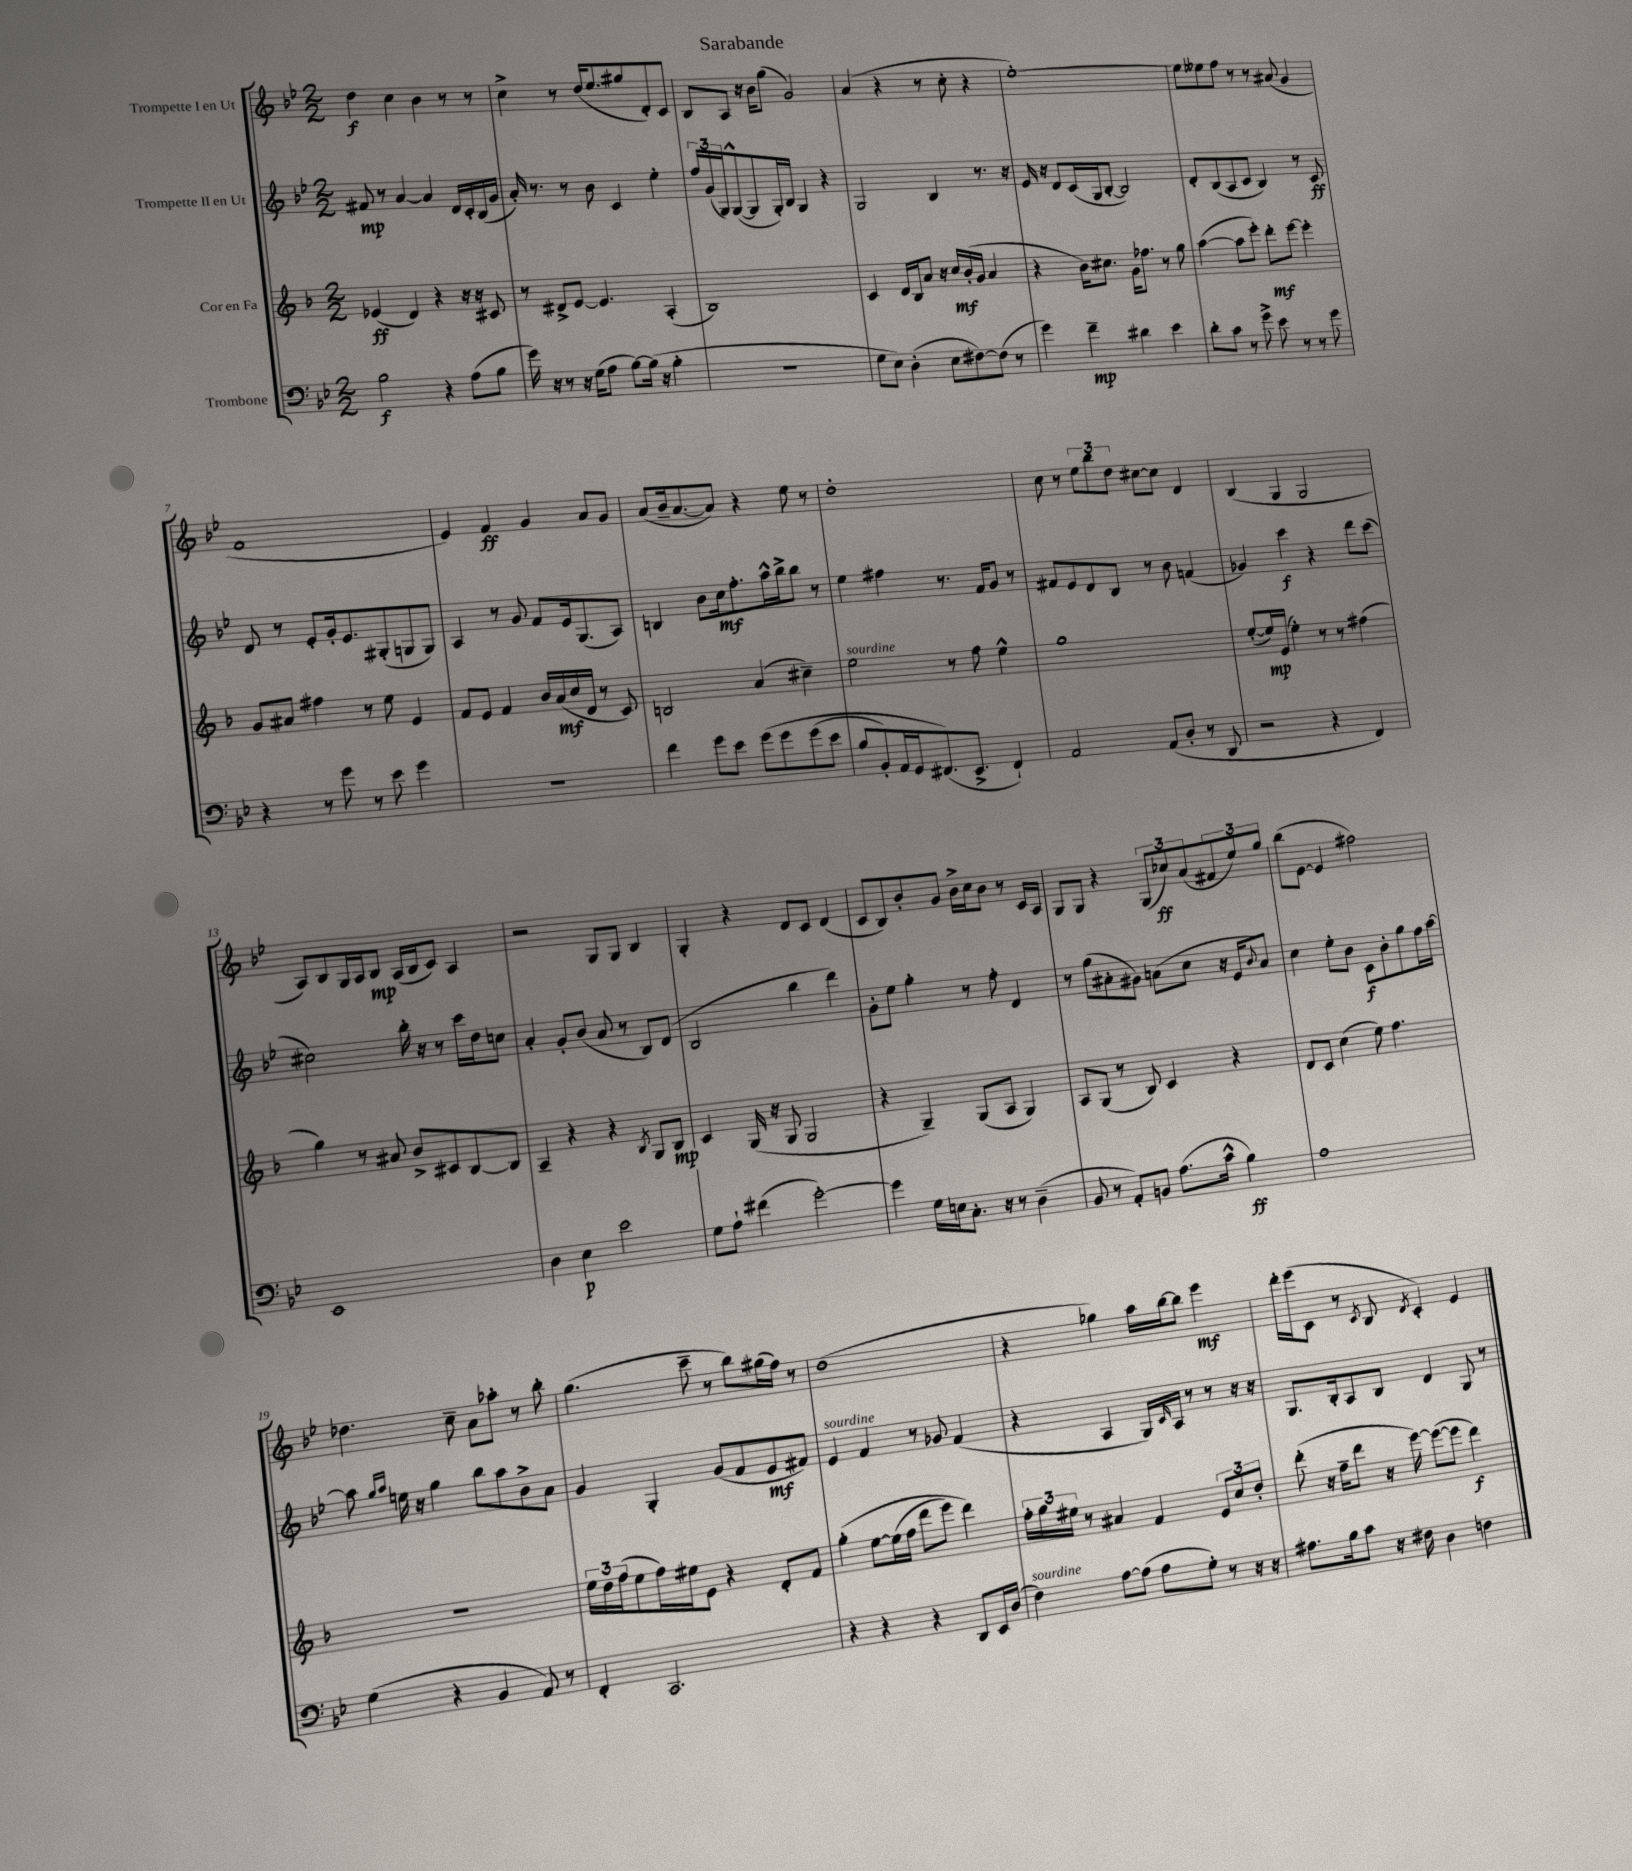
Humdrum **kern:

**kern	**dynam	**kern	**dynam	**kern	**dynam	**kern	**dynam
*part4	*part4	*part3	*part3	*part2	*part2	*part1	*part1
*staff4	*staff4	*staff3	*staff3	*staff2	*staff2	*staff1	*staff1
*I"Trombone	*	*I"Cor en Fa	*	*I"Trompette II en Ut	*	*I"Trompette I en Ut	*
*clefF4	*	*clefG2	*	*clefG2	*	*clefG2	*
*k[b-e-]	*	*k[b-]	*	*k[b-e-]	*	*k[b-e-]	*
*M2/2	*	*M2/2	*	*M2/2	*	*M2/2	*
=1	=1	=1	=1	=1	=1	=1	=1
2B-\	f	(4e-X/	ff	8f#X/	mp	4dd\	f
.	.	.	.	8r	.	.	.
.	.	4d/)	.	[4a/	.	4cc\	.
4r	.	4r	.	4a/]	.	4b-\	.
(8A\L	.	16r	.	16d/LL	.	8r	.
.	.	16r	.	16c'/	.	.	.
8B-\J	.	8c#X/	.	(16B-/	.	8r	.
.	.	.	.	16g/JJ	.	.	.
=2	=2	=2	=2	=2	=2	=2	=2
16g\)	.	8r	.	16a'/)	.	4cc^\	.
16r	.	.	.	8.r	.	.	.
8r	.	8d#X^/L	.	.	.	.	.
16r	.	[8e/J	.	8r	.	8r	.
(16G\KL	.	.	.	.	.	.	.
8A\J	.	4.e/]	.	8b-\	.	(16dd/KL	.
.	.	.	.	.	.	8.ee-/	.
[8B-\L)	.	.	.	4c/	.	.	.
(16B-\Jk]	.	.	.	.	.	8gg#X/	.
16r	.	.	.	.	.	.	.
4B-'\	.	(4A'/	.	4ee-'\	.	8d'/)	.
.	.	.	.	.	.	8c/J	.
=3	=3	=3	=3	=3	=3	=3	=3
1r	.	1B-)	.	24ff/LL	.	8B-/L	.
.	.	.	.	(24g/	.	.	.
.	.	.	.	24G/J)	.	.	.
.	.	.	.	([8G^^/	.	8A/J	.
.	.	.	.	8G/]	.	16r	.
.	.	.	.	.	.	16b-\KL	.
.	.	.	.	16G'/L)	.	(8gg\J	.
.	.	.	.	16B-/JJ	.	.	.
.	.	.	.	4G/	.	2g/)	.
.	.	.	.	4r	.	.	.
=4	=4	=4	=4	=4	=4	=4	=4
8G\L	.	4c/	.	2G/	.	(4a/	.
8E-\J)	.	.	.	.	.	.	.
(4D'\	.	16d/LL	.	.	.	4r	.
.	.	16B-/J	.	.	.	.	.
.	.	8a/J	.	.	.	.	.
8E-\L	.	16r	.	4B-/	.	8r	.
.	.	16cc/LL	mf	.	.	.	.
[8F#X\)	.	(16b-'/	.	.	.	8cc'\	.
.	.	16g/JJ	.	.	.	.	.
(8F#\J]	.	4a/	.	8.r	.	4r	.
8r	.	.	.	.	.	.	.
.	.	.	.	16r	.	.	.
=5	=5	=5	=5	=5	=5	=5	=5
4g\)	.	4r	.	16e-/	.	[1ee-')	.
.	.	.	.	16r	.	.	.
.	.	.	.	8d/L	.	.	.
4f~\	mp	16b-\KL)	.	(16c/L	.	.	.
.	.	8.cc#X\J	.	16G/J	.	.	.
.	.	.	.	[8B-'/J	.	.	.
4d#X\	.	16g\KL	.	2B-/])	.	.	.
.	.	8.ff-X\J	.	.	.	.	.
4e-\	.	8r	.	.	.	.	.
.	.	8gg\	.	.	.	.	.
=6	=6	=6	=6	=6	=6	=6	=6
8d'\L	.	([4aa\	.	8d'/L	.	8ee-\L]	.
8c\J	.	.	.	(8B-/	.	8ee--X\	.
8r	.	8aa\L]	.	8A/	.	8ff\J	.
8g^\	.	8eee'\J)	.	8c/J	.	8r	.
8e-\	.	8ddd'\L	mf	4B-/)	.	8r	.
8r	.	[8eee\J	.	.	.	(8a#X/	.
8r	.	4eee'\]	.	8r	.	4g/	.
8g\	.	.	.	8c/	ff	.	.
!!LO:LB:g=z
=7	=7	=7	=7	=7	=7	=7	=7
4r	.	8g/L	.	8d/	.	1f	.
.	.	8a#X/J	.	8r	.	.	.
8r	.	4ff#X\	.	8e-'/L	.	.	.
8g\	.	.	.	16g'/k	.	.	.
.	.	.	.	8.e-/	.	.	.
8r	.	8r	.	.	.	.	.
8e-\	.	8ee\	.	(8G#X'/	.	.	.
4g\	.	4e/	.	8Gn/	.	.	.
.	.	.	.	8G/J)	.	.	.
=8	=8	=8	=8	=8	=8	=8	=8
1r	.	8f/L	.	4A/	.	4e-/)	.
.	.	8e/J	.	.	.	.	.
.	.	4f/	.	8r	.	4f/	ff
.	.	.	.	8g/	.	.	.
.	.	16b-/LL	.	8f/L	.	4g/	.
.	.	(16a/	mf	.	.	.	.
.	.	16cc/	.	16e-/k	.	.	.
.	.	16d/JJ	.	(8.G/	.	.	.
.	.	8r	.	.	.	8a/L	.
.	.	8c/)	.	8A/J)	.	8g/J	.
=9	=9	=9	=9	=9	=9	=9	=9
4f\	.	2Bn/	.	4Bn/	.	(8a/L	.
.	.	.	.	.	.	16b-~/k	.
.	.	.	.	.	.	[8.a/	.
8g\L	.	.	.	8b-\L	.	.	.
8e-\J	.	.	.	16cc\k	mf	8a/J])	.
.	.	.	.	8.ff'\	.	.	.
(8g\L	.	(4a/	.	.	.	4r	.
8g\	.	.	.	16aa^^\L	.	.	.
.	.	.	.	16bb-^\J	.	.	.
(8g\	.	4cc#X~\)	.	8bb-\J	.	8ee-\	.
8e-\J	.	.	.	8r	.	8r	.
=10	=10	=10	=10	=10	=10	=10	=10
!	!	!LO:TX:a:i:t=sourdine	!	!	!	!	!
8B-/L	.	2ee\	.	4ee-\	.	1dd'	.
8BB-'/)	.	.	.	.	.	.	.
16AA/L	.	.	.	4ff#X\	.	.	.
16GG/J	.	.	.	.	.	.	.
(8.FF#X/)	.	.	.	.	.	.	.
.	.	8r	.	8.r	.	.	.
8.EE-^/J	.	.	.	.	.	.	.
.	.	8ff\	.	.	.	.	.
.	.	.	.	16f/KL	.	.	.
4FF#`/)	.	4ee^^\	.	8g/J	.	.	.
.	.	.	.	8r	.	.	.
=11	=11	=11	=11	=11	=11	=11	=11
2AA/	.	1gg	.	8f#X/L	.	8cc\	.
.	.	.	.	8e-/	.	8r	.
.	.	.	.	8d/	.	12ee-\L	.
.	.	.	.	.	.	12bb-\	.
.	.	.	.	8B-/J	.	.	.
.	.	.	.	.	.	12dd\J	.
(8AA/L	.	.	.	8r	.	[8cc#X\L	.
8D'/J	.	.	.	8b-\	.	8cc#\J]	.
8r	.	.	.	(4fn/	.	4d/	.
8DD/	.	.	.	.	.	.	.
=12	=12	=12	=12	=12	=12	=12	=12
2r	.	([8ee'/L	.	4g-X/)	.	(4B-/	.
.	.	16ee/L])	mp	.	.	.	.
.	.	(16e/JJ	.	.	.	.	.
.	.	4ee'\)	.	4ccc\	f	4G/	.
4r	.	8r	.	4r	.	2G/	.
.	.	8r	.	.	.	.	.
4FF/)	.	(4ff#X\	.	8ddd\L	.	.	.
.	.	.	.	(8ccc\J	.	.	.
!!LO:LB:g=z
=13	=13	=13	=13	=13	=13	=13	=13
1EE-	.	4gg\)	.	2cc#X\)	.	8A/L)	.
.	.	.	.	.	.	8B-/	.
.	.	8r	.	.	.	16G/L	.
.	.	.	.	.	.	16A/J	.
.	.	8a#X/	.	.	.	8B-/J	mp
.	.	8b-^/L	.	16bb-'\	.	(16A/LL	.
.	.	.	.	16r	.	16B-/J	.
.	.	8c#X/	.	8r	.	8c/J)	.
.	.	[8B-/	.	16ccc\LL	.	4A/	.
.	.	.	.	16dd\J	.	.	.
.	.	8B-/J]	.	8ccn\J	.	.	.
=14	=14	=14	=14	=14	=14	=14	=14
4D\	.	4A~/	.	4a'/	.	2r	.
4E-\	p	4r	.	8g'/L	.	.	.
.	.	.	.	(8b-/J	.	.	.
2e-\	.	4r	.	8a/	.	8G/L	.
.	.	.	.	8r	.	8G/J	.
.	.	8qB-/	.	.	.	.	.
.	.	8G/L	.	8B-/L)	.	4B-/	.
.	.	8B-/J	mp	(8d/J	.	.	.
=15	=15	=15	=15	=15	=15	=15	=15
8G\L	.	4c/	.	2B-/	.	4G'/	.
8A`\J	.	.	.	.	.	.	.
(4f#X\	.	(16G/	.	.	.	4r	.
.	.	16r	.	.	.	.	.
.	.	8G/	.	.	.	.	.
[2g'\)	.	2G/	.	4bb-\	.	8d/L	.
.	.	.	.	.	.	8c/J	.
.	.	.	.	4ddd\)	.	(4d/	.
=16	=16	=16	=16	=16	=16	=16	=16
4g\]	.	4r	.	8g'\L	.	8c/L	.
.	.	.	.	8ee-\J	.	8B-/)	.
16G\LL	.	4G~/)	.	4gg'\	.	8b-'/	.
16En\J	.	.	.	.	.	.	.
8.C'\J	.	.	.	.	.	8g/J	.
.	.	(8G/L	.	8r	.	16b-^\LL	.
16r	.	.	.	.	.	16cc\J	.
8r	.	8A/J	.	8ff'\	.	8b-\J	.
(4D~\	.	4G/)	.	4d/	.	8r	.
.	.	.	.	.	.	16c/LL	.
.	.	.	.	.	.	16A/JJ	.
=17	=17	=17	=17	=17	=17	=17	=17
8BB-/	.	8A/L	.	8r	.	8G/L	.
8r	.	(8G/J	.	(8gg\L	.	8G/J	.
8AA'/L)	.	8r	.	8a#X'\	.	4r	.
8BBn/J	.	8B-/)	.	8g#X\J)	.	.	.
(8.A\L	.	4c/	.	(8an\L	.	(12G/L	.
.	.	.	.	.	.	12cc-X/)	ff
.	.	.	.	8cc\J	.	.	.
.	.	.	.	.	.	(12a/	.
16c^^\Jk	.	.	.	.	.	.	.
4B-\)	ff	4r	.	16r	.	12f#X/	.
.	.	.	.	16e-/KL	.	.	.
.	.	.	.	.	.	12ee-/)	.
.	.	.	.	8qqb-/	.	.	.
.	.	.	.	8a/J)	.	.	.
.	.	.	.	.	.	12gg/J	.
=18	=18	=18	=18	=18	=18	=18	=18
1A	.	8d/L	.	4cc\	.	(8bb-\L	.
.	.	8c/J	.	.	.	[8e-\J	.
.	.	(4cc\	.	8ee-'\L	.	4e-/]	.
.	.	.	.	8b-\J	.	.	.
.	.	8ee\)	.	8c\L	f	2ff#X\)	.
.	.	4.ff\	.	8b-'\	.	.	.
.	.	.	.	8gg\	.	.	.
.	.	.	.	16ff\L	.	.	.
.	.	.	.	[16aa\JJ	.	.	.
!!LO:LB:g=z
=19	=19	=19	=19	=19	=19	=19	=19
(4G\	.	1r	.	8aa\]	.	4.dd-X\	.
.	.	.	.	16qqgg/LL	.	.	.
.	.	.	.	16qqaa/JJ	.	.	.
.	.	.	.	16een\	.	.	.
.	.	.	.	16r	.	.	.
4r	.	.	.	4gg\	.	.	.
.	.	.	.	.	.	8cc~\	.
4BB-/	.	.	.	8bb-\L	.	8a\L	.
.	.	.	.	8aa\	.	8aa-X'\J	.
8AA/)	.	.	.	8b-^\	.	8r	.
8r	.	.	.	8a\J	.	8bb-'\	.
=20	=20	=20	=20	=20	=20	=20	=20
4FF'/	.	24ee\LL	.	4g/	.	(4.gg\	.
.	.	24dd\	.	.	.	.	.
.	.	(24ff\J	.	.	.	.	.
.	.	8ee\	.	.	.	.	.
2.CC/	.	16ff\L)	.	4G'/	.	.	.
.	.	16ee#X\J	.	.	.	.	.
.	.	8e\J	.	.	.	8ccc~\	.
.	.	4r	.	(8g/L	.	8r	.
.	.	.	.	8f/	.	8bb-\L)	.
.	.	8d'/L	.	8e-/	mf	(16gg#X\L	.
.	.	.	.	.	.	16ff\JJ)	.
.	.	8f/J	.	8f#X/J)	.	8r	.
=21	=21	=21	=21	=21	=21	=21	=21
!	!	!	!	!LO:TX:a:i:t=sourdine	!	!	!
4r	.	(4gg'\	.	4e-/	.	(1dd	.
4r	.	[8ee\L	.	4f/	.	.	.
.	.	(16ee\L]	.	.	.	.	.
.	.	16ff\JJ	.	.	.	.	.
4r	.	8ddd\L	.	8r	.	.	.
.	.	8eee\J)	.	8g-X/	.	.	.
8DD/L	.	4ddd\)	.	(4f/	.	.	.
16EE-/L	.	.	.	.	.	.	.
(16D/JJ	.	.	.	.	.	.	.
=22	=22	=22	=22	=22	=22	=22	=22
!LO:TX:a:i:t=sourdine	!	!	!	!	!	!	!
4F\)	.	24ff'\LL	.	4r	.	4r	.
.	.	24gg\	.	.	.	.	.
.	.	24ee#X\JJ	.	.	.	.	.
.	.	8r	.	.	.	.	.
[8A\L	.	4a#X/	.	4A/	.	4gg-X\)	.
(8A\J]	.	.	.	.	.	.	.
8A\L	.	4f/	.	16G/LL)	.	16aa\LL	.
.	.	.	.	16qqc/	.	.	.
.	.	.	.	16A/JJ	.	[16bb-\J	.
8G'\J)	.	.	.	8r	.	8bb-\J]	.
8r	.	12e/L	.	8r	.	4eee-\	mf
.	.	12cc/	.	.	.	.	.
16r	.	.	.	16r	.	.	.
.	.	12dd'/J	.	.	.	.	.
16r	.	.	.	16r	.	.	.
=23	=23	=23	=23	=23	=23	=23	=23
8.A#X\L	.	(8ddd'\	.	8.G/L	.	16ddd'\LL	.
.	.	.	.	.	.	(16eee-\J	.
.	.	16r	.	.	.	8c\J	.
16B-\k	.	16ff~\KL	.	16B-'/k	.	.	.
8c\J	.	8ddd\J	.	8A/	.	8r	.
.	.	.	.	.	.	8qc/	.
16r	.	16r	.	8B-/J	.	8B-/	.
16F#X\	.	[16eee\)	.	.	.	.	.
.	.	.	.	.	.	8qd/	.
4D\	.	(8eee\L_	.	4d/	.	4c'/)	.
.	.	8eee\J]	.	.	.	.	.
4Fn\	.	4ddd\)	f	8G/	.	4e-/	.
.	.	.	.	8r	.	.	.
==	==	==	==	==	==	==	==
*-	*-	*-	*-	*-	*-	*-	*-
